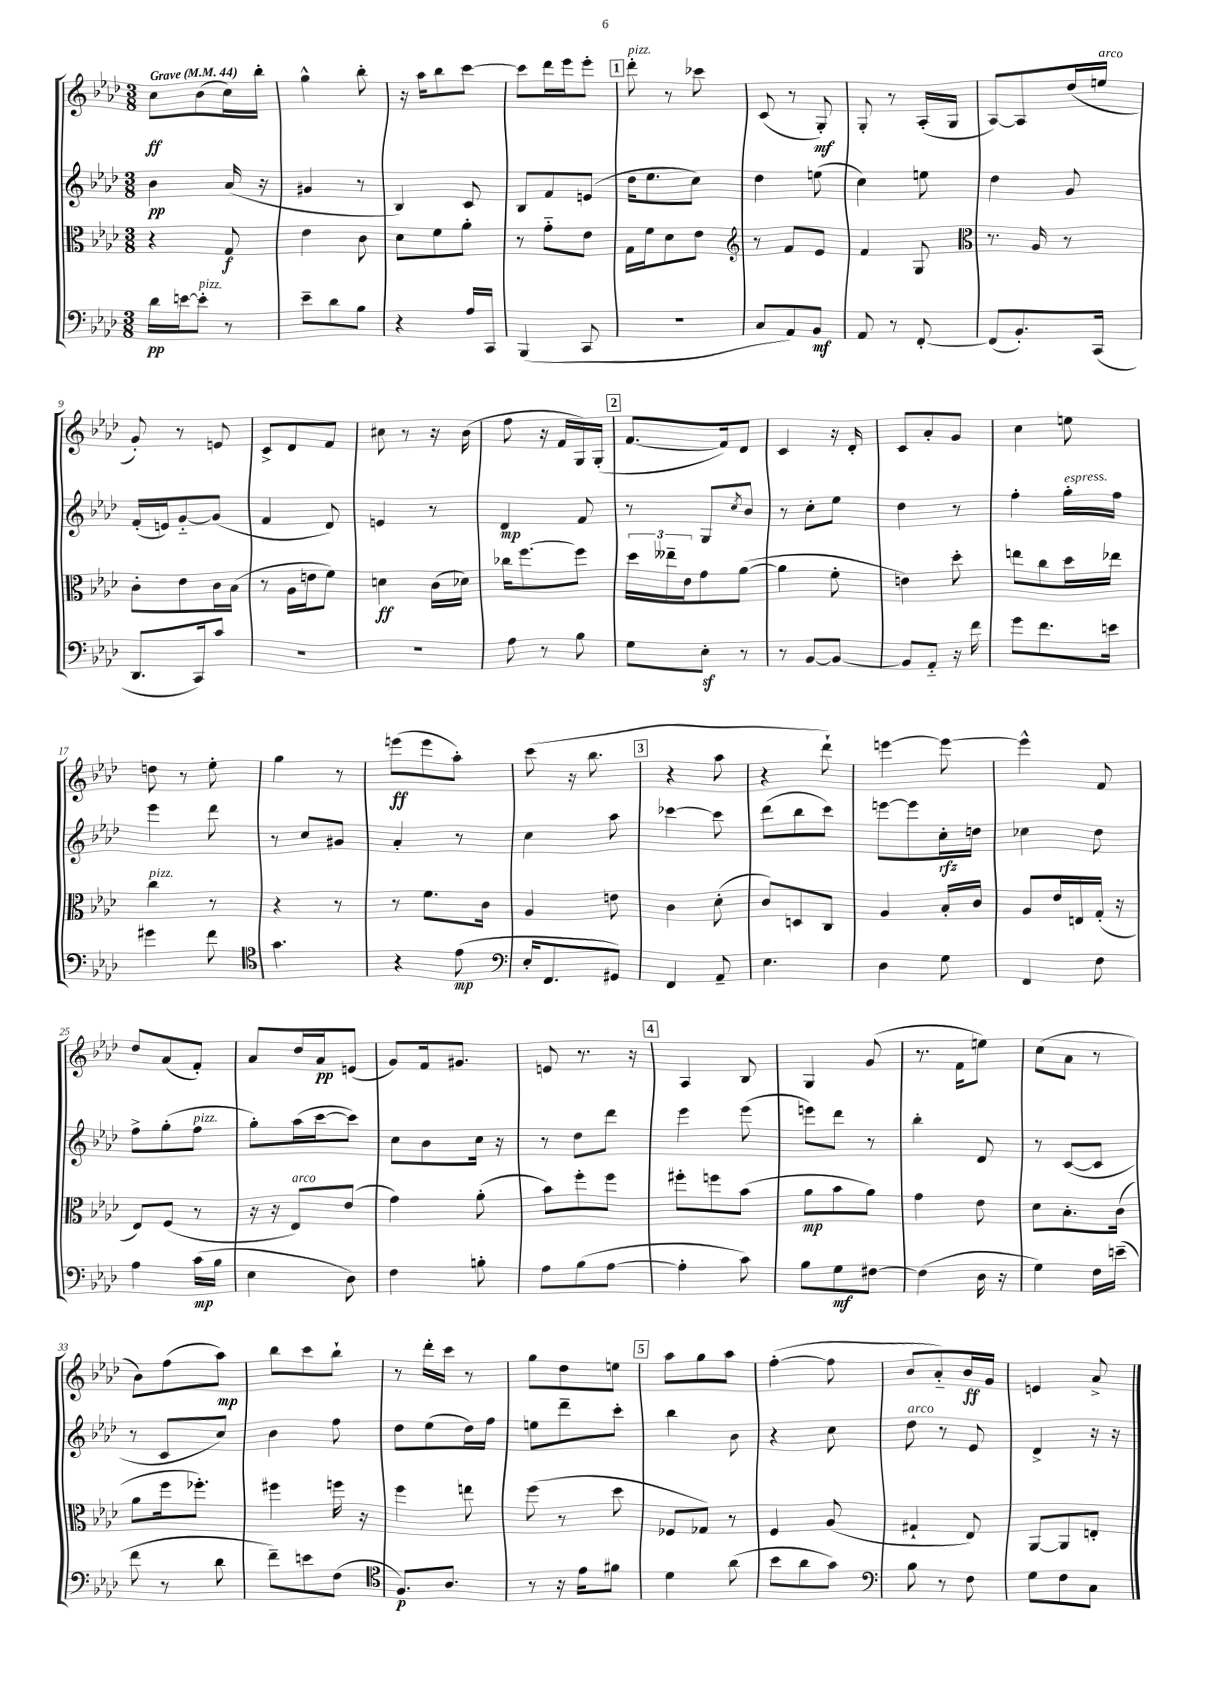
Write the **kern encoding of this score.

**kern	**dynam	**kern	**dynam	**kern	**dynam	**kern	**dynam
*part4	*part4	*part3	*part3	*part2	*part2	*part1	*part1
*staff4	*staff4	*staff3	*staff3	*staff2	*staff2	*staff1	*staff1
*clefF4	*	*clefC3	*	*clefG2	*	*clefG2	*
*k[b-e-a-d-]	*	*k[b-e-a-d-]	*	*k[b-e-a-d-]	*	*k[b-e-a-d-]	*
*M3/8	*	*M3/8	*	*M3/8	*	*M3/8	*
*MM44	*	*MM44	*	*MM44	*	*MM44	*
=1	=1	=1	=1	=1	=1	=1	=1
!	!	!	!	!	!	!LO:TX:a:B:t=Grave	!
16d-\LL	pp	4r	.	4b-\	pp	8cc\L	ff
[16en\J	.	.	.	.	.	.	.
!LO:TX:a:i:t=pizz.	!	!	!	!	!	!	!
8e'\J]	.	.	.	.	.	(8b-\	.
8r	.	8G/	f	(16a-/	.	16cc\L)	.
.	.	.	.	16r	.	16bb-'\JJ	.
=2	=2	=2	=2	=2	=2	=2	=2
8e-~\L	.	4e-\	.	4g#X/	.	4gg^^\	.
8d-\	.	.	.	.	.	.	.
8B-\J	.	8c\	.	8r	.	8bb-'\	.
=3	=3	=3	=3	=3	=3	=3	=3
4r	.	8d-\L	.	4B-/)	.	16r	.
.	.	.	.	.	.	16aa-\KL	.
.	.	8f\	.	.	.	8bb-\	.
16A-/LL	.	8a-'\J	.	8c/	.	[8ccc\J	.
16CC/JJ	.	.	.	.	.	.	.
=4	=4	=4	=4	=4	=4	=4	=4
(4BBB-/	.	8r	.	8B-/L	.	8ccc\L]	.
.	.	8g\L	.	8f/	.	16ddd-\L	.
.	.	.	.	.	.	16eee-\J	.
8CC/	.	8e-\J	.	(8en/J	.	8eee-'\J	.
!!LO:REH:place=s1:t=1
=5	=5	=5	=5	=5	=5	=5	=5
!	!	!	!	!	!	!LO:TX:a:i:t=pizz.	!
4.r	.	16G\LL	.	16dd-\KL	.	8ddd-'\	.
.	.	16f\J	.	8.ee-\	.	.	.
.	.	8d-\	.	.	.	8r	.
.	.	8e-\J	.	8cc\J)	.	8ccc-X\	.
=6	=6	=6	=6	=6	=6	=6	=6
*	*	*clefG2	*	*	*	*	*
8C/L	.	8r	.	4dd-\	.	(8c/	.
8AA-/)	.	8f/L	.	.	.	8r	.
8BB-/J	mf	8e-/J	.	(8een\	.	8G'/)	mf
=7	=7	=7	=7	=7	=7	=7	=7
8AA-/	.	4f/	.	4cc\)	.	8G'/	.
8r	.	.	.	.	.	8r	.
[8FF'/	.	8G/	.	8een\	.	(16A-'/LL	.
.	.	.	.	.	.	16G/JJ	.
=8	=8	=8	=8	=8	=8	=8	=8
*	*	*clefC3	*	*	*	*	*
(8FF/L]	.	8.r	.	4dd-\	.	[8A-/L)	.
8.BB-'/)	.	.	.	.	.	8A-/]	.
.	.	16A-/	.	.	.	.	.
.	.	8r	.	8g/	.	(16dd-/L	.
!	!	!	!	!	!	!LO:TX:a:i:t=arco	!
(16CC/Jk	.	.	.	.	.	16een/JJ	.
!!LO:LB:g=z
=9	=9	=9	=9	=9	=9	=9	=9
8.DD-/L	.	8c'\L	.	(16f'/LL	.	8g'/)	.
.	.	.	.	16en/J)	.	.	.
.	.	8e-\	.	[8g/	.	8r	.
16CC/k)	.	.	.	.	.	.	.
8c/J	.	16c\L	.	(8g/J]	.	8en/	.
.	.	(16B-\JJ	.	.	.	.	.
=10	=10	=10	=10	=10	=10	=10	=10
4.r	.	8r	.	4f/	.	8c^/L	.
.	.	16A-\LL	.	.	.	8d-/	.
.	.	16en\J	.	.	.	.	.
.	.	8f\J)	.	8d-/)	.	8f/J	.
=11	=11	=11	=11	=11	=11	=11	=11
4.r	.	4dn\	ff	4en/	.	8cc#X\	.
.	.	.	.	.	.	8r	.
.	.	(16c\LL	.	8r	.	16r	.
.	.	16d-X\JJ)	.	.	.	(16b-\	.
=12	=12	=12	=12	=12	=12	=12	=12
8A-\	.	16cc-X\KL	.	4d-/	mp	8ff\	.
.	.	[8.ff\	.	.	.	.	.
8r	.	.	.	.	.	16r	.
.	.	.	.	.	.	16f/LL	.
8B-\	.	8ff\J]	.	8f/	.	16G/)	.
.	.	.	.	.	.	(16G'/JJ	.
!!LO:REH:place=s1:t=2
=13	=13	=13	=13	=13	=13	=13	=13
8G\L	.	24dd-\LL	.	8r	.	[8.f/L	.
.	.	24ee--X~\	.	.	.	.	.
.	.	24e-\J	.	.	.	.	.
8E-z'\J	.	8g\	.	8G/L	.	.	.
.	.	.	.	.	.	16f/k])	.
.	.	.	.	8qcc/	.	.	.
8r	.	([8a-\J	.	8b-/J	.	8d-/J	.
=14	=14	=14	=14	=14	=14	=14	=14
8r	.	4a-\]	.	8r	.	4c/	.
[8BB-/L	.	.	.	8cc'\L	.	.	.
8BB-/J_	.	8f'\	.	8ee-\J	.	16r	.
.	.	.	.	.	.	16d-'/	.
=15	=15	=15	=15	=15	=15	=15	=15
8BB-/L]	.	4en\)	.	4dd-\	.	8c/L	.
8AA-/J	.	.	.	.	.	8a-'/	.
16r	.	8dd-'\	.	8r	.	8g/J	.
16f\	.	.	.	.	.	.	.
=16	=16	=16	=16	=16	=16	=16	=16
8g\L	.	8een\L	.	4ff'\	.	4cc\	.
8.f\	.	8cc\	.	.	.	.	.
!	!	!	!	!LO:TX:a:i:t=espress.	!	!	!
.	.	16dd-\L	.	16gg'\LL	.	8een\	.
16en\Jk	.	16ee-X\JJ	.	16ff\JJ	.	.	.
!!LO:LB:g=z
=17	=17	=17	=17	=17	=17	=17	=17
!	!	!LO:TX:a:i:t=pizz.	!	!	!	!	!
4g#X\	.	4cc\	.	4eee-\	.	8ddn\	.
.	.	.	.	.	.	8r	.
8f\	.	8r	.	8ddd-\	.	8ee-'\	.
=18	=18	=18	=18	=18	=18	=18	=18
*clefC4	*	*	*	*	*	*	*
4.g\	.	4r	.	8r	.	4gg\	.
.	.	.	.	8cc/L	.	.	.
.	.	8r	.	8g#X/J	.	8r	.
=19	=19	=19	=19	=19	=19	=19	=19
4r	.	8r	.	4a-'/	.	(8eeen\L	ff
.	.	8.f\L	.	.	.	8eee\	.
(8e-\	mp	.	.	8r	.	8aa-'\J)	.
.	.	16c\Jk	.	.	.	.	.
=20	=20	=20	=20	=20	=20	=20	=20
*clefF4	*	*	*	*	*	*	*
16E-'/KL	.	4A-/	.	4cc\	.	(8ccc\	.
8.FF/	.	.	.	.	.	.	.
.	.	.	.	.	.	16r	.
.	.	.	.	.	.	8.bb-\	.
8GG#X/J)	.	8en\	.	8aa-\	.	.	.
!!LO:REH:place=s1:t=3
=21	=21	=21	=21	=21	=21	=21	=21
4FF/	.	4c\	.	[4ccc-X\	.	4r	.
8AA-~/	.	(8d-'\	.	8ccc-\]	.	8aa-\	.
=22	=22	=22	=22	=22	=22	=22	=22
4.E-\	.	8c/L)	.	(8ddd-\L	.	4r	.
.	.	8Dn/	.	8bb-\	.	.	.
.	.	8C/J	.	8ccc\J)	.	8ddd-`\)	.
=23	=23	=23	=23	=23	=23	=23	=23
4D-\	.	4A-/	.	[8eeen\L	.	[4eeen\	.
.	.	.	.	8eee\]	.	.	.
8G\	.	16B-'/LL	.	16cc'\L	rfz	8eee\_	.
.	.	16c/JJ	.	16ddn\JJ	.	.	.
=24	=24	=24	=24	=24	=24	=24	=24
4FF/	.	8A-/L	.	4cc-X\	.	4eee^^\]	.
.	.	16e-/L	.	.	.	.	.
.	.	16En/	.	.	.	.	.
8F\	.	(16G'/JJ	.	8dd-\	.	8f/	.
.	.	16r	.	.	.	.	.
!!LO:LB:g=z
=25	=25	=25	=25	=25	=25	=25	=25
4A-\	.	8E-/L)	.	8ff^\L	.	8dd-/L	.
.	.	(8F/J	.	(8gg'\	.	(8a-/	.
!	!	!	!	!LO:TX:a:i:t=pizz.	!	!	!
(16c\LL	mp	8r	.	8ff\J	.	8f'/J)	.
16B-\JJ	.	.	.	.	.	.	.
=26	=26	=26	=26	=26	=26	=26	=26
4E-\	.	16r	.	8gg'\L)	.	8a-/L	.
.	.	16r	.	.	.	.	.
!	!	!LO:TX:a:i:t=arco	!	!	!	!	!
.	.	8E-/L)	.	(16aa-\L	.	16dd-/L	.
.	.	.	.	[16ccc\J	.	16a-/J	pp
8D-\)	.	(8e-/J	.	8ccc\J])	.	(8en/J	.
=27	=27	=27	=27	=27	=27	=27	=27
4F\	.	4g\)	.	8cc\L	.	8g/L)	.
.	.	.	.	8b-\	.	16f/k	.
.	.	.	.	.	.	8.g#X/J	.
8Bn'\	.	(8a-'\	.	16cc\Jk	.	.	.
.	.	.	.	16r	.	.	.
=28	=28	=28	=28	=28	=28	=28	=28
8A-\L	.	8b-\L)	.	8r	.	8en/	.
(8B-\	.	8ff'\	.	8dd-\L	.	8.r	.
[8A-\J	.	8ff\J	.	8ddd-\J	.	.	.
.	.	.	.	.	.	16r	.
!!LO:REH:place=s1:t=4
=29	=29	=29	=29	=29	=29	=29	=29
4A-'\]	.	8ff#X'\L	.	4eee-\	.	4A-/	.
.	.	8ffn\	.	.	.	.	.
8c\)	.	(8b-\J	.	(8eee-\	.	8B-/	.
=30	=30	=30	=30	=30	=30	=30	=30
8B-\L	.	8a-\L	mp	8eeen\L)	.	4G/	.
8G\	mf	8b-\	.	8ddd-\J	.	.	.
[8F#X\J	.	8a-\J)	.	8r	.	(8g/	.
=31	=31	=31	=31	=31	=31	=31	=31
(4F#\]	.	4g\	.	4bb-'\	.	8.r	.
.	.	.	.	.	.	16f\KL	.
16D-\	.	8e-\	.	8d-/	.	8een\J)	.
16r	.	.	.	.	.	.	.
=32	=32	=32	=32	=32	=32	=32	=32
4G\)	.	8d-\L	.	8r	.	(8cc\L	.
.	.	8.B-'\	.	([8c/L	.	8a-\J	.
16F\LL	.	.	.	8c/J]	.	8r	.
(16en~\JJ	.	(16c\Jk	.	.	.	.	.
!!LO:LB:g=z
=33	=33	=33	=33	=33	=33	=33	=33
8f\	.	8a-\L	.	8r	.	8b-\L)	.
8r	.	16ff\k	.	8c/L	.	(8ff\	.
.	.	8.ff-X'\J)	.	.	.	.	.
8d-\	.	.	.	8cc/J)	.	8aa-\J)	mp
=34	=34	=34	=34	=34	=34	=34	=34
8f~\L)	.	4ff#X\	.	4b-\	.	8bb-\L	.
8en\	.	.	.	.	.	8ccc\	.
(8F\J	.	16ffn\	.	8ff\	.	8bb-`\J	.
.	.	16r	.	.	.	.	.
=35	=35	=35	=35	=35	=35	=35	=35
*clefC4	*	*	*	*	*	*	*
8.F/L)	p	4ff\	.	8dd-\L	.	8r	.
.	.	.	.	(8ee-\	.	16ddd-'\LL	.
8.A-/J	.	.	.	.	.	16ccc\JJ	.
.	.	8een\	.	16dd-\L)	.	8r	.
.	.	.	.	16ff\JJ	.	.	.
=36	=36	=36	=36	=36	=36	=36	=36
8r	.	(8ff\	.	8een\L	.	8gg\L	.
16r	.	8r	.	8ddd-~\	.	8dd-\	.
16e-\KL	.	.	.	.	.	.	.
8f#X\J	.	8dd-\	.	8ccc'\J	.	8een\J	.
!!LO:REH:place=s1:t=5
=37	=37	=37	=37	=37	=37	=37	=37
4d-\	.	8F-X/L	.	4bb-\	.	8aa-\L	.
.	.	8G-X/J)	.	.	.	8gg\	.
(8a-\	.	8r	.	8b-\	.	8aa-\J	.
=38	=38	=38	=38	=38	=38	=38	=38
8b-\L	.	4F/	.	4r	.	([4ff'\	.
8a-\	.	.	.	.	.	.	.
8g\J)	.	(8A-/	.	8cc\	.	8ff\]	.
=39	=39	=39	=39	=39	=39	=39	=39
*clefF4	*	*	*	*	*	*	*
!	!	!	!	!LO:TX:a:i:t=arco	!	!	!
8B-\	.	4G#X`/	.	8dd-\	.	8b-/L	.
8r	.	.	.	8r	.	8a-/)	.
8F\	.	8E-/)	.	8e-/	.	16b-/L	ff
.	.	.	.	.	.	16g/JJ	.
=40	=40	=40	=40	=40	=40	=40	=40
8G\L	.	[8AA-/L	.	4d-^/	.	4en/	.
8F\	.	8AA-/]	.	.	.	.	.
8C\J	.	8En'/J	.	16r	.	8a-^/	.
.	.	.	.	16r	.	.	.
==	==	==	==	==	==	==	==
*-	*-	*-	*-	*-	*-	*-	*-
